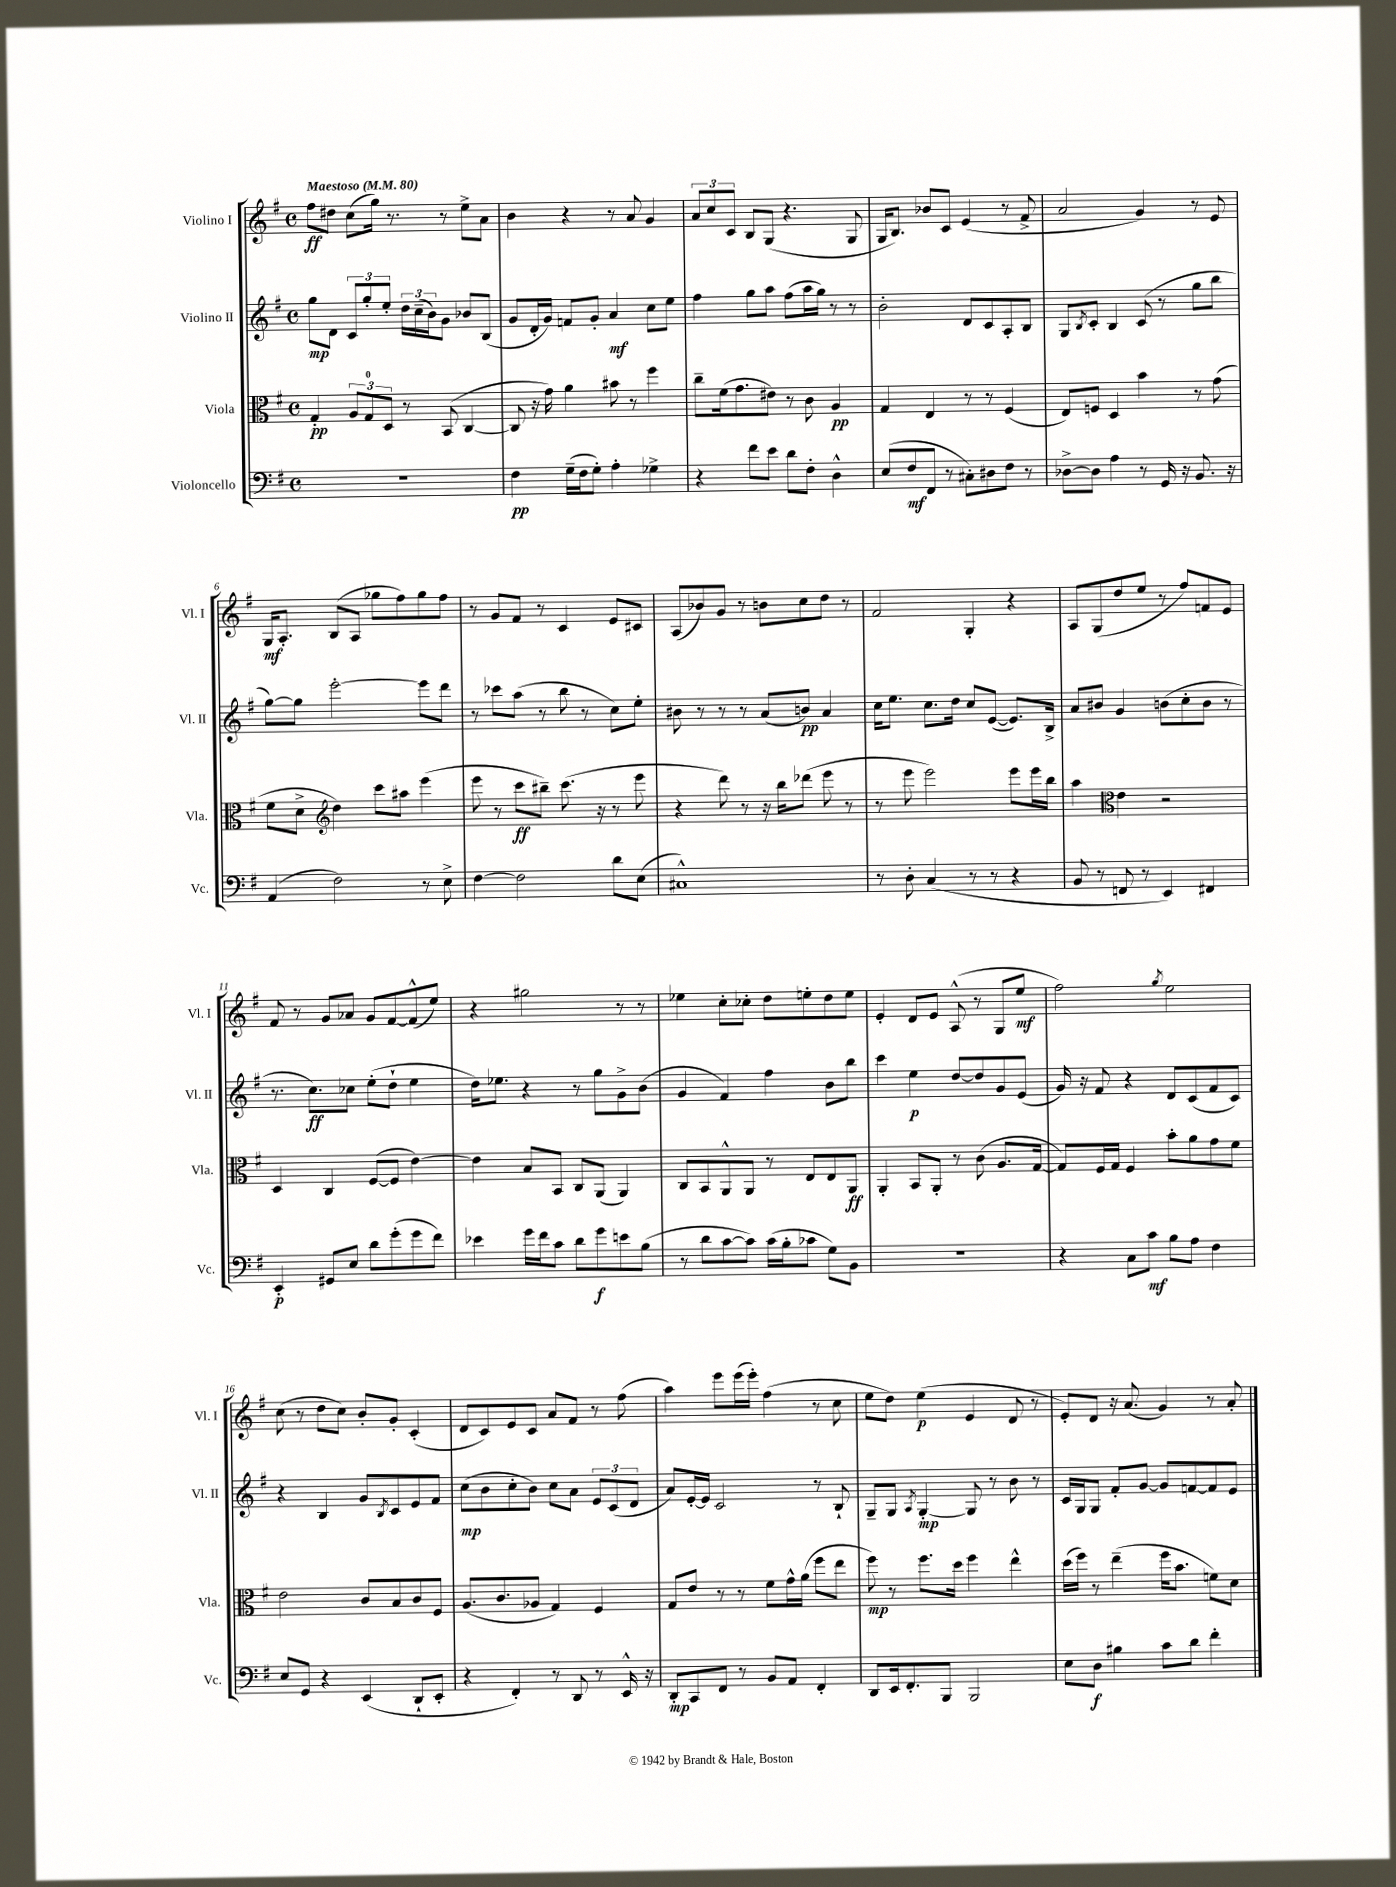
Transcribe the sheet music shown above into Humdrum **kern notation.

**kern	**kern	**kern	**kern
*staff4	*staff3	*staff2	*staff1
*clefF4	*clefC3	*clefG2	*clefG2
*k[f#]	*k[f#]	*k[f#]	*k[f#]
*M4/4	*M4/4	*M4/4	*M4/4
*met(c)	*met(c)	*met(c)	*met(c)
*MM80	*MM80	*MM80	*MM80
1r	4G'	8gg	8ff#
.	.	8d	8dd#
.	12A	12c	(8cc
.	12G	12gg'	.
.	.	.	16gg)
.	12D	12ee'	.
.	.	.	8.r
.	8r	24dd	.
.	.	(24cc~	.
.	.	24b)	.
.	(8BB	8g	8r
.	[4C	8b-	8ee^
.	.	(8B	8a
=	=	=	=
4F#	8C]	8g	4b
.	16r	16d'	.
.	16g)	16g)	.
(16G~	4a	8f	4r
16F#	.	.	.
8G')	.	8g'	.
4A'	8b#	4a	8r
.	8r	.	8a
4G-^	4ff#	8cc	4g
.	.	8ee	.
=	=	=	=
4r	8cc~	4ff#	12a
.	.	.	12cc
.	(16f#	.	.
.	.	.	12c
.	8.g	.	.
8f#	.	8gg	8B
8e	8e#)	8aa	(8G
8d	8r	(8ff#	4.r
8F#'	8c	16aa	.
.	.	16gg)	.
4D^^	4A	8r	.
.	.	8r	8G
=	=	=	=
(8E	4G	2b'	16G
.	.	.	8.B)
8F#	.	.	.
8FF#	4E	.	8b-
8r	.	.	8c
8C#')	8r	8d	(4e
8D#	8r	8c	.
8F#	(4F#	8A'	8r
8r	.	8B	8f#^
=	=	=	=
[8D-^	8E)	8G	2a
.	.	8qB	.
8D-]	8F	8c'	.
4A	4D	4B	.
8r	4b	(8c	4g)
16GG	.	8r	.
16r	.	.	.
8.BB	8r	8gg	8r
.	(8g	8bb	8e
16r	.	.	.
=	=	=	=
(4AA	8f#	[8gg)	16G
.	.	.	8.A'
.	8d^	8gg]	.
*	*clefG2	*	*
2F#)	4dd)	[2eee'	(8B
.	.	.	8A
.	8ccc	.	8gg-
.	8aa#	.	8ff#)
8r	(4eee	8eee]	8gg-
8E^	.	8ddd	8ff#
=	=	=	=
[4F#	8eee	8r	8r
.	8r	8ccc-	8g
2F#]	8ccc	(8aa	8f#
.	8bb#~)	8r	8r
.	(8.ccc	8bb	4c
.	.	8r	.
.	16r	.	.
8d	8r	8cc)	8e
(8E	8eee	8ee'	8c#
=	=	=	=
1C#^^)	4r	8b#	(8A
.	.	8r	8b-)
.	8ddd)	8r	8g
.	8r	8r	8r
.	16r	(8a	8b
.	16bb	.	.
.	(8ddd-	8b)	8cc
.	8eee	4a	8dd
.	8r	.	8r
=	=	=	=
8r	8r	16cc	2f#
.	.	8.ee	.
8D'	8eee	.	.
(4C	2eee)	8.cc	.
.	.	16dd	.
8r	.	8cc	4G'
8r	.	([8e	.
4r	8eee	8.e])	4r
.	16eee	.	.
.	16bb	16B^	.
=	=	=	=
8BB	4aa	8a	8A
8r	.	8b#	(8G
*	*clefC3	*	*
8FF	4e	4g	8dd
8r	.	.	8ee
4EE)	2r	(8b	8r
.	.	8cc'	8ff#)
4FF#	.	8b	8f
.	.	8r	8e
=	=	=	=
4EE'	4D	8.r	8f#
.	.	.	8r
.	.	8.cc)	.
8GG#	4C	.	8g
8E	.	8cc-	8a-
8d	([8F#	(8ee'	8g
(8g'	8F#]	8dd`	[8f#
8g	[4e)	4ee	(8f#^^]
8f#)	.	.	8ee)
=	=	=	=
4e-	4e]	16dd)	4r
.	.	8.ee-	.
16g	8B	4r	2gg#
16f#	.	.	.
8c	8BB	.	.
8d	8C	8r	.
8g	(8AA	8gg	.
8e	4AA)	8g^	8r
(8B	.	(8b	8r
=	=	=	=
8r	8C	4g	4ee-
8d	8BB	.	.
[8c	8AA^^	4f#)	8cc'
8c])	8AA	.	8cc-'
(16c	8r	4ff#	8dd
16B'	.	.	.
8c-	8E	.	8ee'
8G)	8E	8b	8dd
8BB	8AA	8bb	8ee
=	=	=	=
1r	4AA'	4ccc	4e'
.	8BB	4ee	8d
.	8AA'	.	8e
.	8r	[8dd	(8A^^
.	(8c	8dd]	8r
.	8.A	8g	8G
.	.	(8e	8ee
.	[16G	.	.
=	=	=	=
4r	8G])	16g)	2ff#)
.	.	16r	.
.	16F#	8f#	.
.	16G	.	.
8C	4F#	4r	.
8c	.	.	.
.	.	.	8qgg
8B	8b'	8d	2ee
8A	8a	(8c	.
4F#	8g	8f#	.
.	8f#	8c)	.
=	=	=	=
8E	2e	4r	(8cc
8GG	.	.	8r
4r	.	4B	8dd
.	.	.	8cc)
(4EE	8c	8g	8b'
.	.	8qB	.
.	8B	8c	8g'
8DD`	8c	8e	(4c'
8EE'	8F#	8f#	.
=	=	=	=
4r	(8.A	(8cc	8d
.	.	8b	8c)
.	8.c	.	.
4FF#')	.	8cc'	8e
.	8A-	8b)	8c
8r	4G)	8cc	8a
8DD	.	8a	8f#
8r	4F#	12e	8r
.	.	(12c	.
16EE^^	.	.	(8ff#
.	.	12d	.
16r	.	.	.
=	=	=	=
8DD'	8G	8a)	4aa)
8CC	8e	[16e'	.
.	.	16e]	.
8FF#	8r	2c	8eee
8r	8r	.	(16eee
.	.	.	16eee')
8BB	8f#	.	(4ff#
8AA	16g^^	.	.
.	(16a	.	.
4FF#'	8ff#	8r	8r
.	8ee	8B`	8cc
=	=	=	=
8DD	8ff#)	8G~	8ee
16EE	8r	8G	8dd)
8.FF#'	.	.	.
.	.	8qA	.
.	8.ff#	[4G'	(4ee
8BBB	.	.	.
.	16dd	.	.
2BBB	4ff#	8G]	4e
.	.	8r	.
.	4ee^^	8b	8d
.	.	8r	8r
=	=	=	=
8E	(16dd	16c	8e')
.	16ff#)	16G	.
8D	8r	8G	8d
4B#	(4ee~	8f#'	16r
.	.	.	(8.a
.	.	[8g	.
8c	16ff#	8g]	4g)
.	8.b	.	.
8d	.	[8f	.
4f#'	8f)	8f]	8r
.	8d	8e	8a'
==	==	==	==
*-	*-	*-	*-
